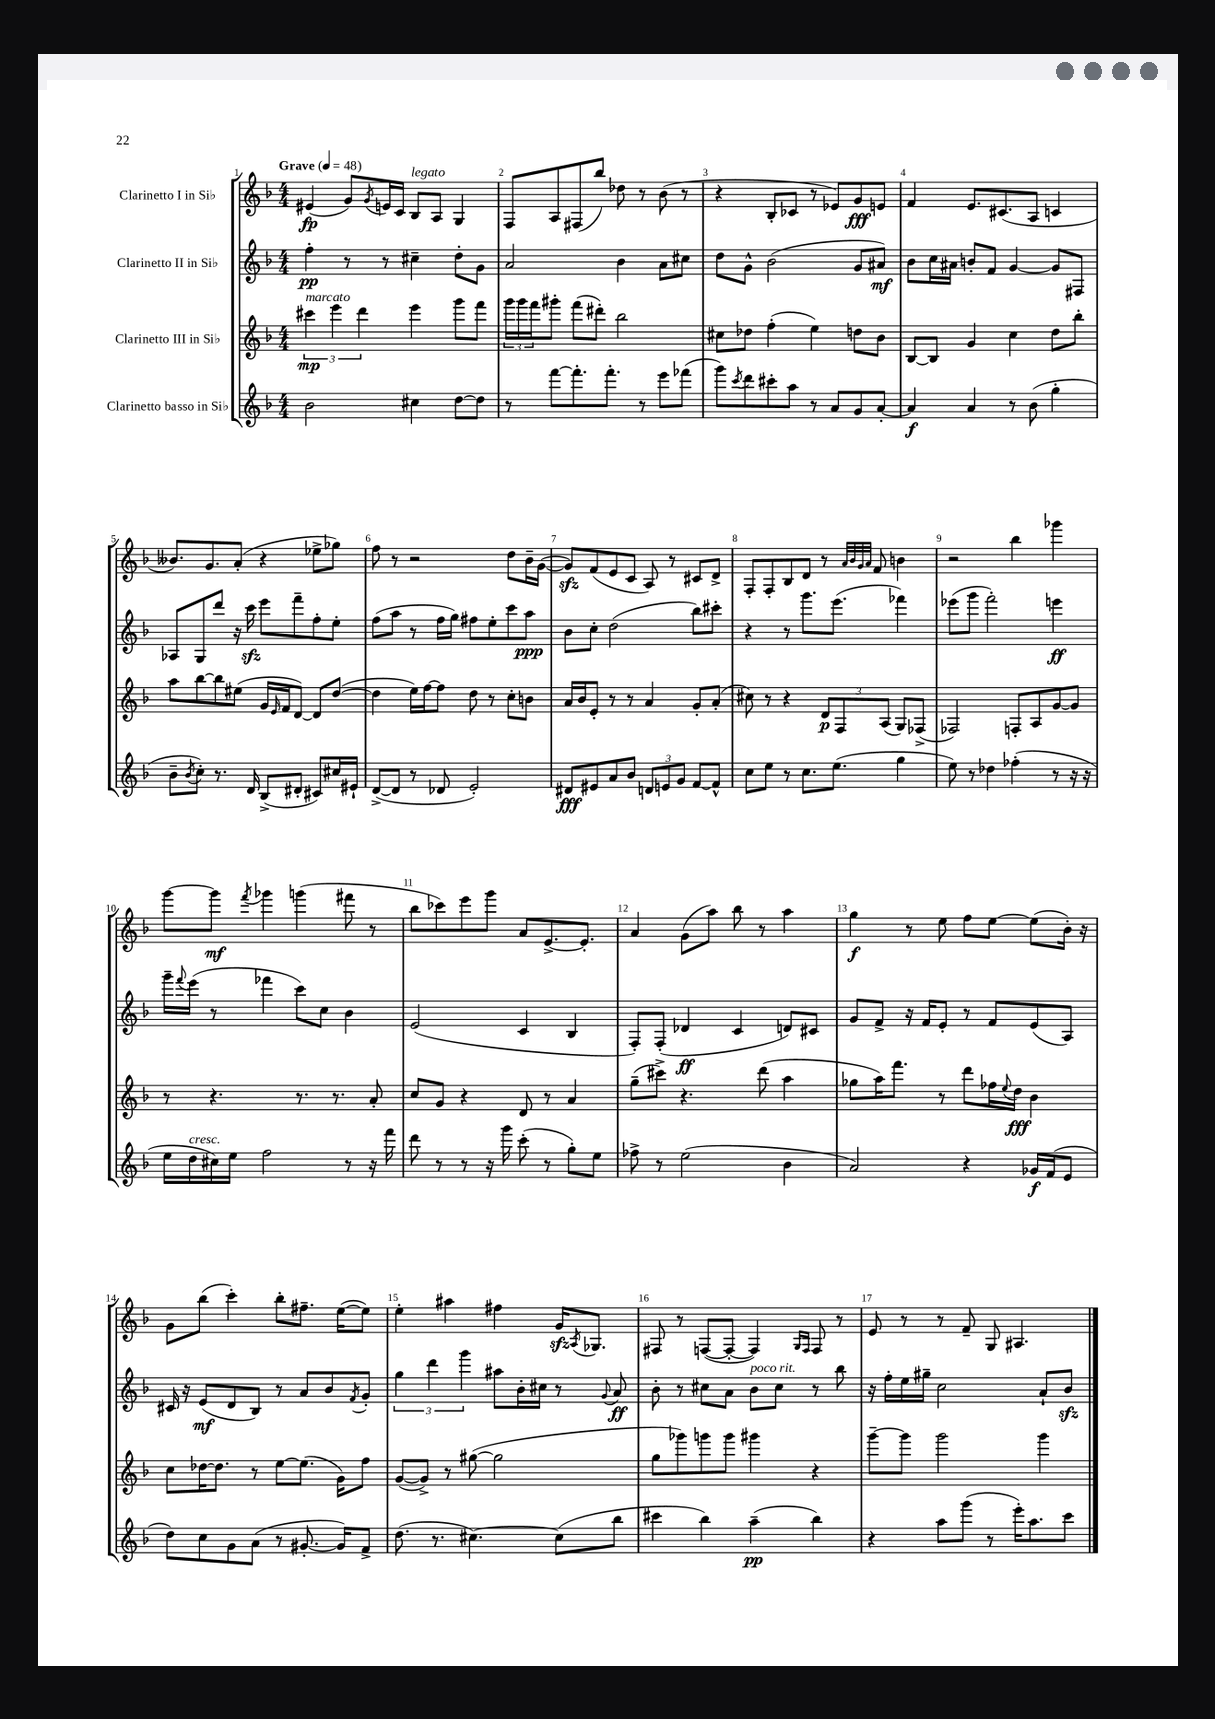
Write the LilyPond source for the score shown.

<<
\new StaffGroup <<
\new Staff = "s0" \with { instrumentName = "Clarinetto I in Sib" } {
    \clef treble \key f \major \numericTimeSignature \time 4/4 \tempo "Grave" 4 = 48
    eis'4\fp( g'8) \acciaccatura { g'8 } e'16 c'16 bes8^\markup { \italic "legato" } a8 g4 |
    f8 a8 fis8( bes''8) des''8 r8 bes'8( r8 |
    r4 bes8-. ces'8 r8 ees'8) g'8\fff e'8 |
    f'4 e'8. cis'8.( a8 c'4 |
    beses'8.) g'8. a'8-.( r4 ees''8-> ges''8) |
    f''8 r8 r2 d''8 bes'16-- g'16~( |
    g'8\sfz) f'8( e'8 c'8 a8) r8 cis'8 d'8-> |
    f8-. f8-. bes8 d'8 r8 \grace { a'32 bes'32 g'32 a'32 } f'8 b'4 |
    r2 bes''4 ges'''4 |
    g'''8~ g'''8\mf \acciaccatura { f'''8 } ges'''4 g'''4( fis'''8 r8 |
    bes''8 ces'''8) e'''8 g'''8 a'8 e'8.~-> e'8.-. |
    a'4 g'8( a''8) bes''8 r8 a''4 |
    g''4\f r8 e''8 f''8 e''8~ e''8( bes'16-.) r16 |
    g'8 bes''8( c'''4-.) bes''8-. fis''8.-- e''16~( e''8) |
    e''4-. ais''4 fis''4 g'16\sfz \acciaccatura { a8 } ges8. |
    fis8 r8 f8~( f8~-. f4) \grace { g16 f16 } f8 r8 |
    e'8 r8 r8 f'8-- g8 ais4. \bar "|." |
}
\new Staff = "s1" \with { instrumentName = "Clarinetto II in Sib" } {
    \clef treble \key f \major \numericTimeSignature \time 4/4
    f''4-.\pp r8 r8 cis''4-- d''8-. g'8 |
    a'2 bes'4 a'8 cis''8 |
    d''8 g'8-^ bes'2( g'8 ais'8\mf) |
    bes'8 c''16 ais'16 b'8-. f'8 g'4~ g'8 fis8 |
    aes8 g8 d'''8 r16 c'''16\sfz e'''8 f'''8-- f''8-. e''8-. |
    f''8( a''8 r8 f''16 g''16) fis''8 e''8-. c'''8 a''8\ppp |
    bes'8 c''8-. d''2( bes''8) cis'''8-. |
    r4 r8 g'''8. e'''8.( fes'''4) |
    ees'''8( g'''8 f'''2-.) e'''4\ff |
    g'''16-- \appoggiatura { f'''8 } e'''16( r8 fes'''4 c'''8) c''8 bes'4 |
    e'2( c'4 bes4 |
    f8-.) f8-.( des'4\ff c'4 d'8) cis'8 |
    g'8 f'8-> r16 f'16 e'8-. r8 f'8 e'8( a8) |
    cis'16 r16 e'8\mf( d'8 bes8) r8 a'8 bes'8 \acciaccatura { f'8 } g'8-. |
    \tuplet 3/2 { g''4 d'''4 g'''4 } ais''8 bes'16-. cis''16 r8 \appoggiatura { g'8 } a'8\ff |
    bes'8-. r8 cis''8 a'8 bes'8^\markup { \italic "poco rit." } cis''8 r8 bes''8 |
    r16 f''16-. e''16 gis''16-- c''2 a'8-! bes'8\sfz \bar "|." |
}
\new Staff = "s2" \with { instrumentName = "Clarinetto III in Sib" } {
    \clef treble \key f \major \numericTimeSignature \time 4/4
    \tuplet 3/2 { cis'''4\mp^\markup { \italic "marcato" } e'''4 d'''4 } e'''4 g'''8 f'''8 |
    \tuplet 3/2 { g'''16 g'''16 f'''16 } gis'''8-. f'''8( dis'''8-.) bes''2 |
    cis''8 des''8 f''4-.( e''4) d''8 bes'8 |
    bes8~ bes8 g'4 c''4 d''8 bes''8-. |
    a''8 bes''8~ bes''8 eis''8( g'16 \grace { e'16 } f'16 d'8~) d'8 d''8~( |
    d''4 e''16) f''16~ f''8 d''8 r8 c''8-. b'8 |
    a'16 bes'16 e'8-. r8 r8 a'4 g'8-. a'8-.( |
    cis''8) r8 r4 \tuplet 3/2 { d'8\p f8 a8( } g8) fes8->( |
    fes2) f8-. a8 g'8~ g'8 |
    r8 r4. r8. r8. a'8-. |
    c''8 g'8 r4 d'8 r8 a'4 |
    g''8--( cis'''8->) r4. d'''8( a''4 |
    ges''8 a''16) f'''8. r8 d'''8 fes''16 \appoggiatura { e''8 } d''16\fff bes'4 |
    c''8 des''16~ des''8. r8 e''8~ e''8.( g'16) f''8 |
    g'8~( g'8->) r8 gis''8~( gis''2 |
    g''8 ges'''8) g'''8 g'''8 gis'''4 r4 |
    g'''8~-- g'''8 g'''2 g'''4 \bar "|." |
}
\new Staff = "s3" \with { instrumentName = "Clarinetto basso in Sib" } {
    \clef treble \key f \major \numericTimeSignature \time 4/4
    bes'2 cis''4 d''8~ d''8 |
    r8 f'''8~ f'''8.-. f'''8.-. r8 e'''8 fes'''8( |
    g'''8) \acciaccatura { c'''8 } d'''8 cis'''8-. a''8 r8 a'8 g'8 a'8~-. |
    a'4\f a'4 r8 bes'8( g''4-. |
    bes'8-- \acciaccatura { bes'8 } c''8-.) r8. d'16 bes8->( dis'8-. cis'8) cis''16 eis'16-! |
    d'8~->( d'8 r8 des'8 e'2-.) |
    dis'8\fff eis'8 a'8 bes'8 \tuplet 3/2 { d'8 e'8 g'8 } f'8~ f'8-^ |
    c''8 e''8 r8 c''8. e''8.( g''4 |
    e''8) r8 des''4 fes''4-.( r8 r16 r16 |
    e''16 d''16^\markup { \italic "cresc." } cis''16) e''16 f''2 r8 r16 f'''16 |
    d'''8 r8 r8 r16 g'''16 c'''8-.( r8 g''8-.) e''8 |
    fes''8-> r8 e''2( bes'4 |
    a'2) r4 ges'16\f f'16( e'8 |
    d''8) c''8 g'8 a'8( r8 gis'8.~-. gis'16) f'8-> |
    d''8.( r8. cis''4.~) cis''8( bes''8 |
    cis'''4 bes''4) a''4--\pp( bes''4) |
    r4 a''8 g'''8( r8 e'''16-.) a''8. c'''8 \bar "|." |
}
>>
>>
\layout { \context { \Score \override BarNumber.break-visibility = ##(#f #t #t) barNumberVisibility = #all-bar-numbers-visible } }
